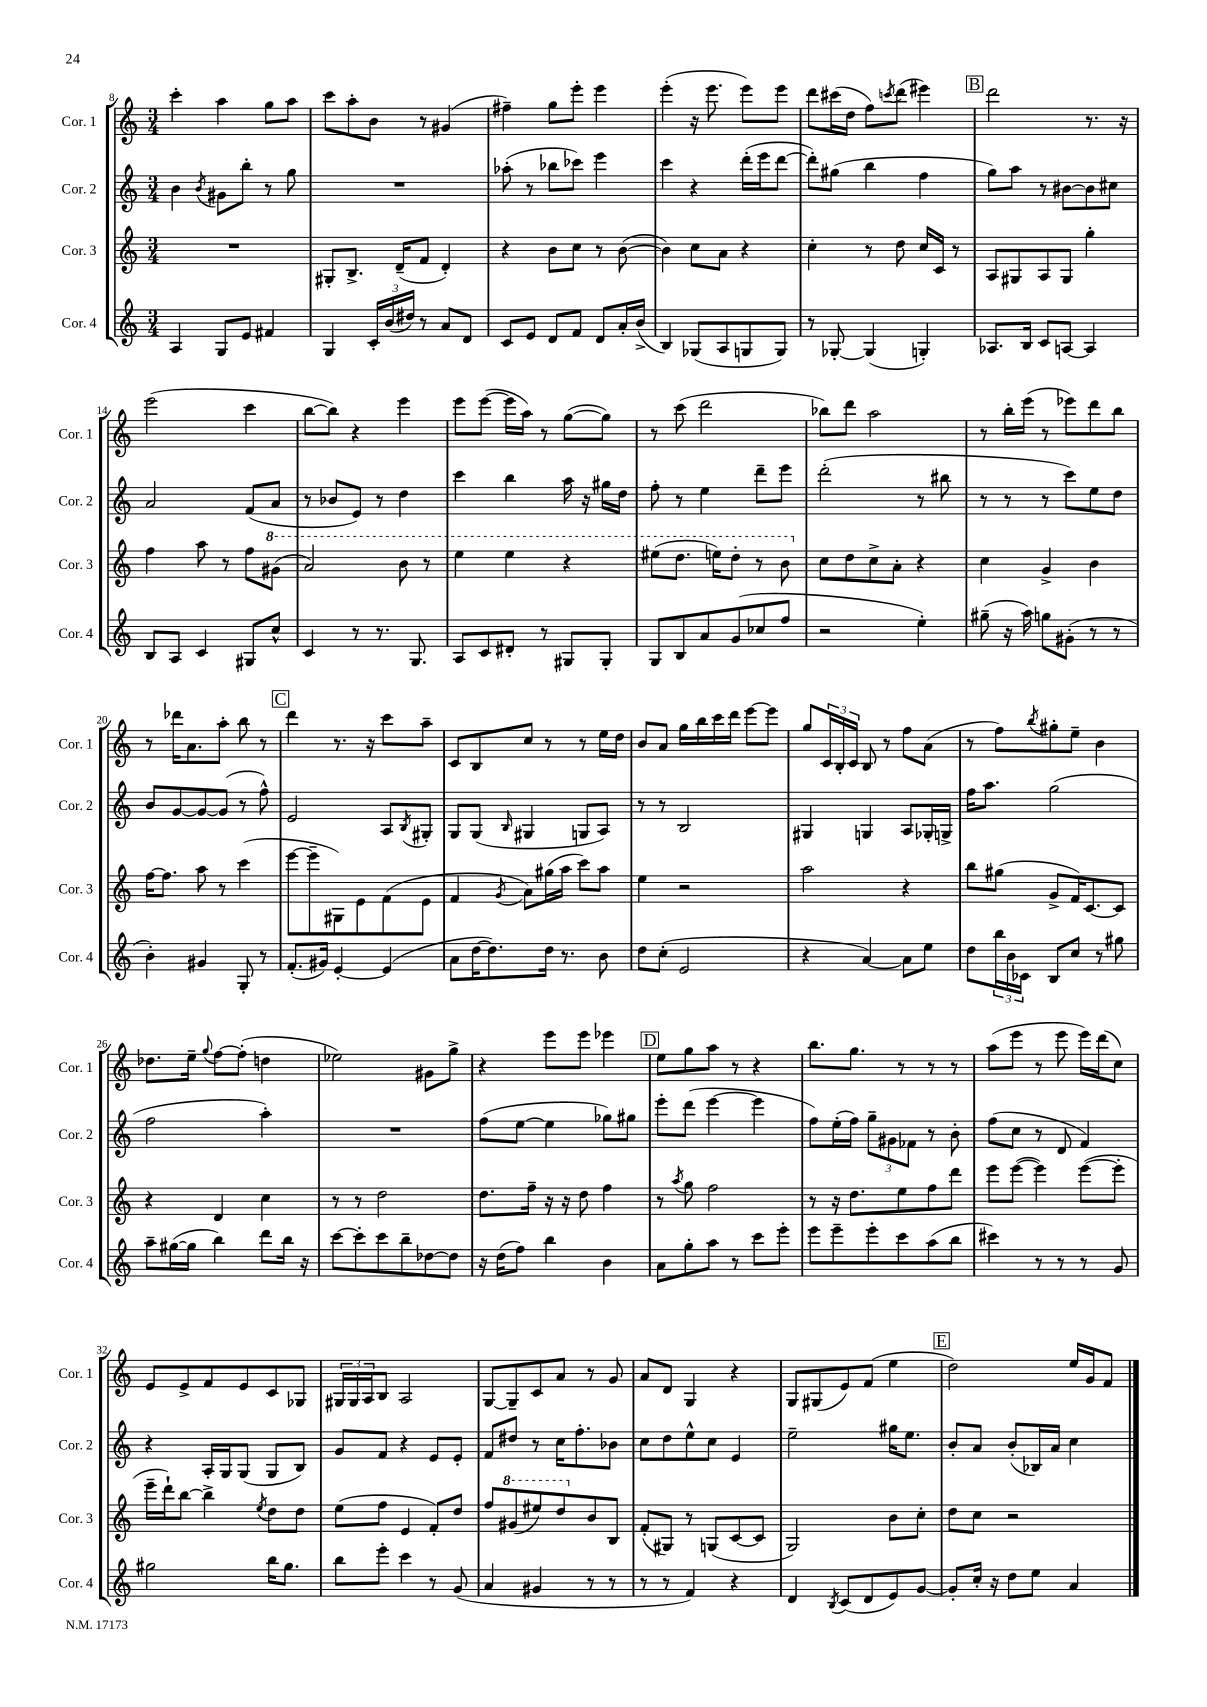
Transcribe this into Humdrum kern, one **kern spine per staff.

**kern	**kern	**kern	**kern
*staff4	*staff3	*staff2	*staff1
*clefG2	*clefG2	*clefG2	*clefG2
*k[]	*k[]	*k[]	*k[]
*M3/4	*M3/4	*M3/4	*M3/4
4A	2.r	4b	4ccc'
.	.	8qb	.
8G	.	8g#	4aa
8e	.	8bb'	.
4f#	.	8r	8gg
.	.	8gg	8aa
=	=	=	=
4G	8G#'	2.r	8ccc
.	8.B^	.	8aa'
24c'	.	.	8b
(24b	.	.	.
.	(16d~	.	.
24dd#)	.	.	.
8r	8f	.	8r
8a	4d')	.	(4g#
8d	.	.	.
=	=	=	=
8c	4r	(8aa-'	4ff#~)
8e	.	8r	.
8d	8b	8bb-	8gg
8f	8cc	8ccc-)	8eee'
8d	8r	4eee	4eee
16a'	([8b	.	.
(16b^	.	.	.
=	=	=	=
4B)	4b])	4ccc	(4eee'
(8G-	8cc	4r	16r
.	.	.	8.eee
8A	8a	.	.
8G	4r	(16ddd'	8eee)
.	.	16eee	.
8G)	.	[8ddd	8eee
=	=	=	=
8r	4cc'	8ddd'])	8ddd
[8G-'	.	(8gg#	(16ccc#
.	.	.	16dd
(4G-]	8r	4bb	8ff)
.	.	.	8qccc
.	8dd	.	(8ddd
4G')	16cc	4ff	4eee#)
.	16c	.	.
.	8r	.	.
=	=	=	=
8.A-	8A	8gg)	2ddd
.	8G#	8aa	.
16B	.	.	.
8c	8A	8r	.
[8A	8G#	[8b#	.
4A]	4gg'	8b#]	8.r
.	.	8cc#	.
.	.	.	16r
=	=	=	=
8B	4ff	2a	(2eee
8A	.	.	.
4c	8aa	.	.
.	8r	.	.
8G#	8ff	(8f	4ccc
8cc^^	(8gg#	8a	.
=	=	=	=
4c	2aa)	8r	[8bb
.	.	8b-	8bb])
8r	.	8e)	4r
8.r	.	8r	.
.	8bb	4dd	4eee
8.G	.	.	.
.	8r	.	.
=	=	=	=
8A	4eee	4ccc	8eee
8c	.	.	([8eee
8d#'	4eee	4bb	16eee]
.	.	.	16aa)
8r	.	.	8r
8G#	4r	16aa	([8gg
.	.	16r	.
8G#'	.	16gg#	8gg])
.	.	16dd	.
=	=	=	=
8G	(8eee#	8ff'	8r
8B	8.ddd	8r	(8ccc
8a	.	4ee	2ddd
.	16eee)	.	.
(8g	8ddd'	.	.
8cc-	8r	8ddd~	.
8ff	8bb	8eee	.
=	=	=	=
2r	8cc	(2ddd'	8bb-)
.	8dd	.	8ddd
.	8cc^	.	2aa
.	8a'	.	.
4ee')	4r	8r	.
.	.	8bb#	.
=	=	=	=
(8gg#~	4cc	8r	8r
16r	.	8r	16bb'
16aa)	.	.	(16eee
8gg	4g^	8r	8r
(8g#'	.	8ccc)	8eee-)
8r	4b	8ee	8ddd
8r	.	8dd	8bb
=	=	=	=
4b')	[16ff	8b	8r
.	8.ff]	.	.
.	.	[8g	16ddd-
.	.	.	8.a
4g#	8aa	8g_	.
.	8r	(8g]	8aa'
8G'	(4ccc	8r	8bb
8r	.	8ff^^)	8r
=	=	=	=
(8.f'	[8eee	2e	4ddd
.	8eee~]	.	.
16g#)	.	.	.
[4e'	8G#)	.	8.r
.	8e	.	.
.	.	.	16r
(4e]	(8f	8A	8ccc
.	.	8qB	.
.	8e	8G#'	8aa~
=	=	=	=
8a	4f	8G	8c
[16dd	.	(8G	8B
8.dd])	.	.	.
.	8qg	16qqB	.
.	8a)	4G#	8cc
16dd	(16gg#	.	8r
8.r	16aa	.	.
.	8ccc)	8G	8r
8b	8aa	8A)	16ee
.	.	.	16dd
=	=	=	=
8dd	4ee	8r	8b
(8cc'	.	8r	8a
2e	2r	2B	16gg
.	.	.	16bb
.	.	.	16ccc
.	.	.	16ddd
.	.	.	[8eee
.	.	.	8eee]
=	=	=	=
4r	2aa	4G#	8gg
.	.	.	24c
.	.	.	24B'
.	.	.	24c
[4a)	.	4G	8B
.	.	.	8r
8a]	4r	8A	8ff
8ee	.	16G-'	(8a
.	.	16G^	.
=	=	=	=
8dd	8bb	16ff	8r
.	.	8.aa	.
24bb	(8gg#	.	8ff)
24b	.	.	.
24c-	.	.	.
.	.	.	8qbb
8B	8g^	(2gg	8gg#'
8cc	16f)	.	8ee~
.	[8.c	.	.
8r	.	.	4b
8gg#	8c]	.	.
=	=	=	=
8aa~	4r	2ff	8.dd-
([16gg#	.	.	.
16gg#]	.	.	16ee~
.	.	.	8qqgg
4bb)	4d	.	[8ff
.	.	.	(8ff']
8ddd	4cc	4aa')	4dd
16bb	.	.	.
16r	.	.	.
=	=	=	=
[8ccc	8r	2.r	2ee-)
8ccc']	8r	.	.
8ccc	2dd	.	.
8bb~	.	.	.
[8dd-	.	.	8g#
8dd-]	.	.	8gg^
=	=	=	=
16r	8.dd	(8ff	4r
(16dd	.	.	.
8ff)	.	[8ee	.
.	16ff~	.	.
4bb	16r	4ee]	8eee
.	16r	.	.
.	8dd	.	8eee
4b	4ff	8gg-)	4eee-
.	.	8gg#	.
=	=	=	=
8a	8r	8eee'	8ee
.	8qaa	.	.
8gg'	8gg	(8ddd	8gg
8aa	2ff	[4eee	8aa
8r	.	.	8r
8ccc	.	4eee]	4r
8eee'	.	.	.
=	=	=	=
8eee	8r	8ff)	8.bb
8eee~	16r	(16ee'	.
.	8.dd	16ff)	8.gg
8eee'	.	12gg~	.
.	.	12g#	.
8ccc	8ee	.	8r
.	.	12f-	.
(8aa	8ff	8r	8r
8bb	8ddd	8b'	8r
=	=	=	=
4ccc#)	8eee	(8ff	(8aa
.	([8eee	8cc	8eee
8r	4eee])	8r	8r
8r	.	8d	8eee
8r	([8eee	4f)	16eee)
.	.	.	(16ddd
8g	8eee']	.	8cc)
=	=	=	=
2gg#	16eee~	4r	8e
.	16ddd`)	.	.
.	[8bb	.	8e^
.	4bb^]	16A'	8f
.	.	16G	.
.	.	(8G	8e
.	8qee	.	.
16bb	8dd	8G	8c
8.gg#	.	.	.
.	8dd	8B)	8G-
=	=	=	=
8bb	(8ee	8g	24G#
.	.	.	24G#
.	.	.	24A
8eee'	8ff	8f	8B
4ccc	4e	4r	2A
8r	8f')	8e	.
(8g	8dd	8e'	.
=	=	=	=
4a	8ff	8f	[8G
.	(8gg#	8dd#	8G~]
4g#	8eee#)	8r	8c
.	8ddd	16cc	8a
.	.	8.ff'	.
8r	8b	.	8r
8r	8B	8b-	8g
=	=	=	=
8r	(8f'	8cc	8a
8r	8G#)	8dd	8d
4f)	8r	8ee^^	4G
.	(8G	8cc	.
4r	[8c	4e	4r
.	8c]	.	.
=	=	=	=
4d	2G)	2ee~	8G
.	.	.	(8G#
8qB	.	.	.
(8c	.	.	8e)
8d	.	.	(8f
8e)	8b	16gg#	4ee
.	.	8.ee	.
[8g	8cc'	.	.
=	=	=	=
8g']	8dd	8b'	2dd)
16cc'	8cc	8a	.
16r	.	.	.
8dd	2r	(8b'	.
8ee	.	16B-)	.
.	.	16a	.
4a	.	4cc	16ee
.	.	.	16g
.	.	.	8f
==	==	==	==
*-	*-	*-	*-
